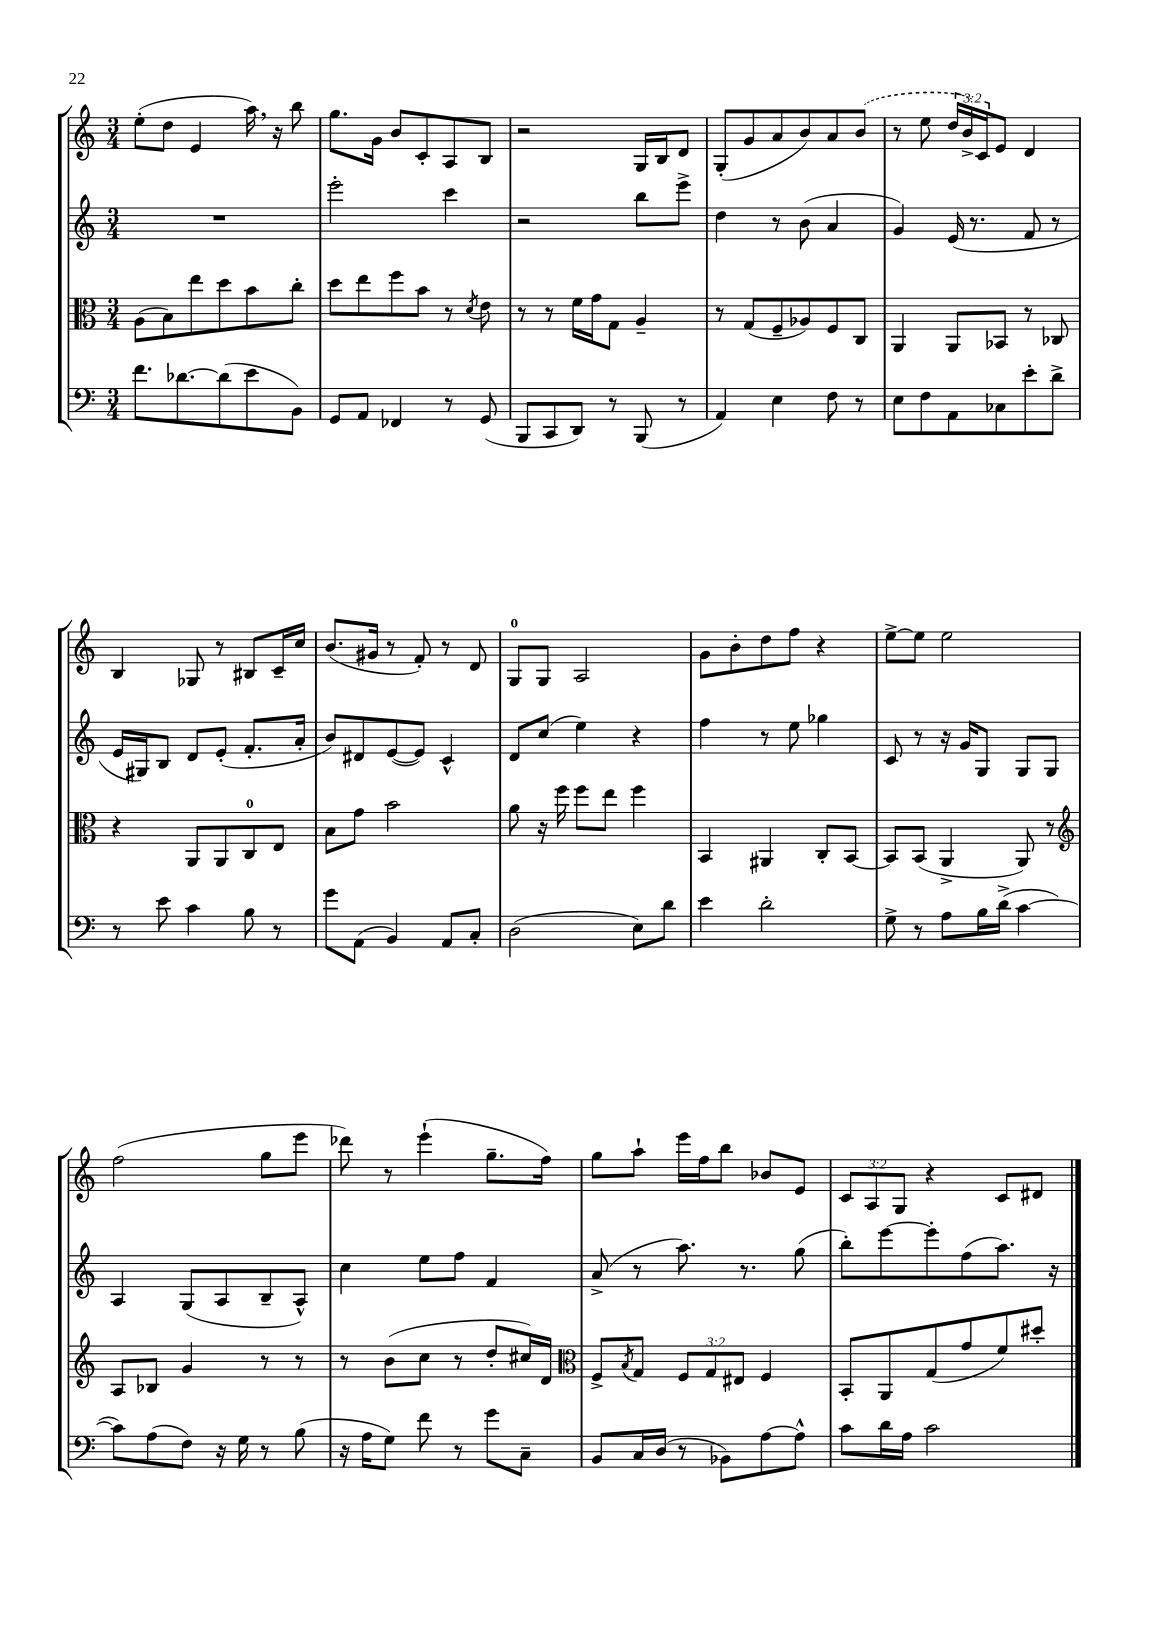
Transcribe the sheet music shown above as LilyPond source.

<<
\new StaffGroup <<
\new Staff = "s0" {
    \clef treble \key c \major \numericTimeSignature \time 3/4 \override Staff.TupletNumber.text = #tuplet-number::calc-fraction-text
    e''8-.( d''8 e'4 a''16) \breathe r16 b''8 |
    g''8. g'16 b'8 c'8-. a8 b8 |
    r2 g16 b16 d'8 |
    g8-.( g'8 a'8 b'8) a'8 \once \slurDashed b'8( |
    r8 e''8 \tuplet 3/2 { d''16 b'16->) c'16 } e'8 d'4 |
    b4 ges8 r8 bis8 c'16-- c''16 |
    b'8.( gis'16 r8 f'8-.) r8 d'8 |
    g8-0 g8 a2 |
    g'8 b'8-. d''8 f''8 r4 |
    e''8~-> e''8 e''2 |
    f''2( g''8 e'''8 |
    des'''8) r8 e'''4-!( g''8.-- f''16) |
    g''8 a''8-! e'''16 f''16 b''8 bes'8 e'8 |
    \tuplet 3/2 { c'8 a8 g8 } r4 c'8 dis'8 \bar "|." |
}
\new Staff = "s1" {
    \clef treble \key c \major \numericTimeSignature \time 3/4
    R2. |
    e'''2-. c'''4 |
    r2 b''8 e'''8-> |
    d''4 r8 b'8( a'4 |
    g'4) e'16( r8. f'8 r8 |
    e'16 gis16) b8 d'8 e'8-.( f'8.-. a'16-. |
    b'8) dis'8 e'8~( e'8) c'4-^ |
    d'8 c''8( e''4) r4 |
    f''4 r8 e''8 ges''4 |
    c'8 r8 r16 g'16 g8 g8 g8 |
    a4 g8( a8 b8-- a8-^) |
    c''4 e''8 f''8 f'4 |
    a'8->( r8 a''8.) r8. g''8( |
    b''8-.) e'''8~ e'''8-. f''8( a''8.) r16 \bar "|." |
}
\new Staff = "s2" {
    \clef alto \key c \major \numericTimeSignature \time 3/4 \override Staff.TupletNumber.text = #tuplet-number::calc-fraction-text
    a8( b8) e''8 d''8 b'8 c''8-. |
    d''8 e''8 f''8 b'8 r8 \acciaccatura { d'8 } e'8 |
    r8 r8 f'16 g'16 g8 a4-- |
    r8 g8( f8-- aes8) f8 c8 |
    a,4 a,8 bes,8 r8 ces8 |
    r4 a,8 a,8 c8-0 e8 |
    b8 g'8 b'2 |
    a'8 r16 f''16 f''8 e''8 f''4 |
    b,4 ais,4 c8-. b,8~ |
    b,8 b,8( a,4-> a,8) r8 |
    \clef treble a8 bes8 g'4 r8 r8 |
    r8 b'8( c''8 r8 d''8-. cis''16) d'16 |
    \clef alto f8-> \acciaccatura { b8 } g8 \tuplet 3/2 { f8 g8 eis8 } f4 |
    b,8-. a,8 g8( g'8 f'8) dis''8-. \bar "|." |
}
\new Staff = "s3" {
    \clef bass \key c \major \numericTimeSignature \time 3/4
    f'8. des'8.~ des'8( e'8 b,8) |
    g,8 a,8 fes,4 r8 g,8( |
    b,,8 c,8 d,8) r8 b,,8( r8 |
    a,4) e4 f8 r8 |
    e8 f8 a,8 ces8 e'8-. d'8-> |
    r8 e'8 c'4 b8 r8 |
    g'8 a,8( b,4) a,8 c8-. |
    d2( e8) d'8 |
    e'4 d'2-. |
    g8-> r8 a8 b16 d'16->( c'4~ |
    c'8) a8( f8) r16 g16 r8 b8( |
    r16 a16 g8) f'8 r8 g'8 c8-- |
    b,8 c16 d16( r8 bes,8) a8~ a8-^ |
    c'8 d'16 a16 c'2 \bar "|." |
}
>>
>>
\layout { \context { \Score \remove "Bar_number_engraver" } }
